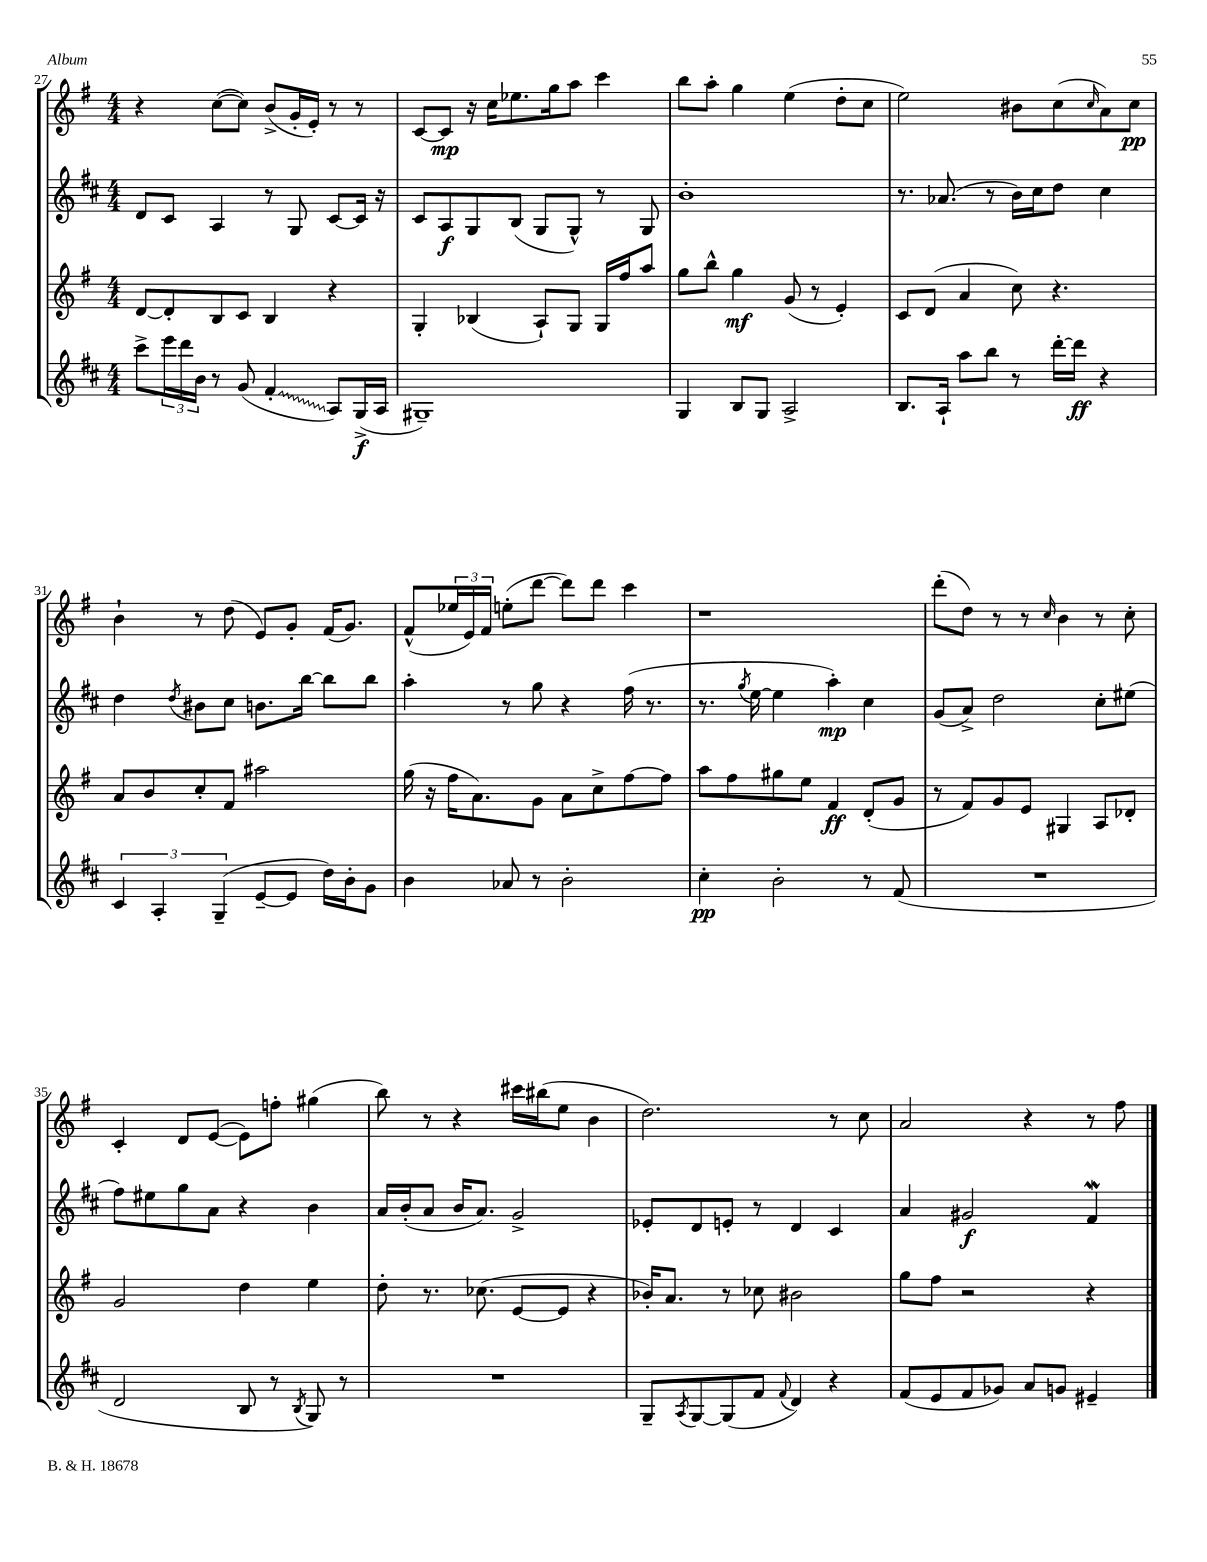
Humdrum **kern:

**kern	**kern	**kern	**kern
*staff4	*staff3	*staff2	*staff1
*clefG2	*clefG2	*clefG2	*clefG2
*k[f#c#]	*k[f#]	*k[f#c#]	*k[f#]
*M4/4	*M4/4	*M4/4	*M4/4
8ccc#^	[8d	8d	4r
24eee	8d']	8c#	.
24ddd	.	.	.
24b	.	.	.
8r	8B	4A	([8cc
(8g	8c	.	8cc])
4f#'	4B	8r	(8b^
.	.	8G	16g'
.	.	.	16e')
8A)	4r	[8c#	8r
(16G^	.	16c#]	8r
16A	.	16r	.
=	=	=	=
1G#~)	4G'	8c#	[8c
.	.	8A	8c]
.	(4B-	8G	16r
.	.	.	16cc
.	.	(8B	8.ee-
.	8A`)	8G	.
.	.	.	16gg
.	8G	8G^^)	8aa
.	16G	8r	4ccc
.	16ff#	.	.
.	8aa	8G	.
=	=	=	=
4G	8gg	1b'	8bb
.	8bb^^	.	8aa'
8B	4gg	.	4gg
8G	.	.	.
2A^	(8g	.	(4ee
.	8r	.	.
.	4e')	.	8dd'
.	.	.	8cc
=	=	=	=
8.B	8c	8.r	2ee)
.	(8d	.	.
16A`	.	(8.a-	.
8aa	4a	.	.
8bb	.	8r	.
8r	8cc)	16b)	8b#
.	.	16cc#	.
[16ddd'	4.r	8dd	(8cc
16ddd]	.	.	.
.	.	.	16qqcc
4r	.	4cc#	8a)
.	.	.	8cc
=	=	=	=
6c#	8a	4dd	4b`
.	8b	.	.
6A'	.	.	.
.	.	8qdd	.
.	8cc'	8b#	8r
(6G~	.	.	.
.	8f#	8cc#	(8dd
[8e~	2aa#	8.b	8e)
8e]	.	.	8g'
.	.	[16bb	.
16dd)	.	8bb]	(16f#
16b'	.	.	8.g)
8g	.	8bb	.
=	=	=	=
4b	(16gg	4aa'	(8f#^^
.	16r	.	.
.	16ff#	.	24ee-
.	.	.	24e)
.	8.a)	.	.
.	.	.	24f#
8a-	.	8r	(8ee'
8r	8g	8gg	[8ddd
2b'	8a	4r	8ddd])
.	8cc^	.	8ddd
.	[8ff#	(16ff#	4ccc
.	.	8.r	.
.	8ff#]	.	.
=	=	=	=
4cc#'	8aa	8.r	1r
.	8ff#	.	.
.	.	8qgg	.
.	.	[16ee	.
2b'	8gg#	4ee]	.
.	8ee	.	.
.	4f#	4aa')	.
8r	(8d'	4cc#	.
(8f#	8g	.	.
=	=	=	=
1r	8r	(8g	(8ddd'
.	8f#)	8a^)	8dd)
.	8g	2dd	8r
.	8e	.	8r
.	.	.	16qqcc
.	4G#	.	4b
.	8A	8cc#'	8r
.	8d-'	(8ee#	8cc'
=	=	=	=
2d	2g	8ff#)	4c'
.	.	8ee#	.
.	.	8gg	8d
.	.	8a	([8e
8B	4dd	4r	8e])
8r	.	.	8ff'
8qB	.	.	.
8G)	4ee	4b	(4gg#
8r	.	.	.
=	=	=	=
1r	8dd'	16a	8bb)
.	.	(16b'	.
.	8.r	8a	8r
.	.	16b	4r
.	(8.cc-	8.a)	.
.	[8e	2g^	16ccc#
.	.	.	(16bb#
.	8e]	.	8ee
.	4r	.	4b
=	=	=	=
8G~	16b-')	8e-'	2.dd)
.	8.a	.	.
8qA	.	.	.
[8G	.	8d	.
(8G]	8r	8e'	.
8f#	8cc-	8r	.
8qqf#	.	.	.
4d)	2b#	4d	.
4r	.	4c#	8r
.	.	.	8cc
=	=	=	=
(8f#	8gg	4a	2a
8e	8ff#	.	.
8f#	2r	2g#	.
8g-)	.	.	.
8a	.	.	4r
8g	.	.	.
4e#~	4r	4f#	8r
.	.	.	8ff#
==	==	==	==
*-	*-	*-	*-
